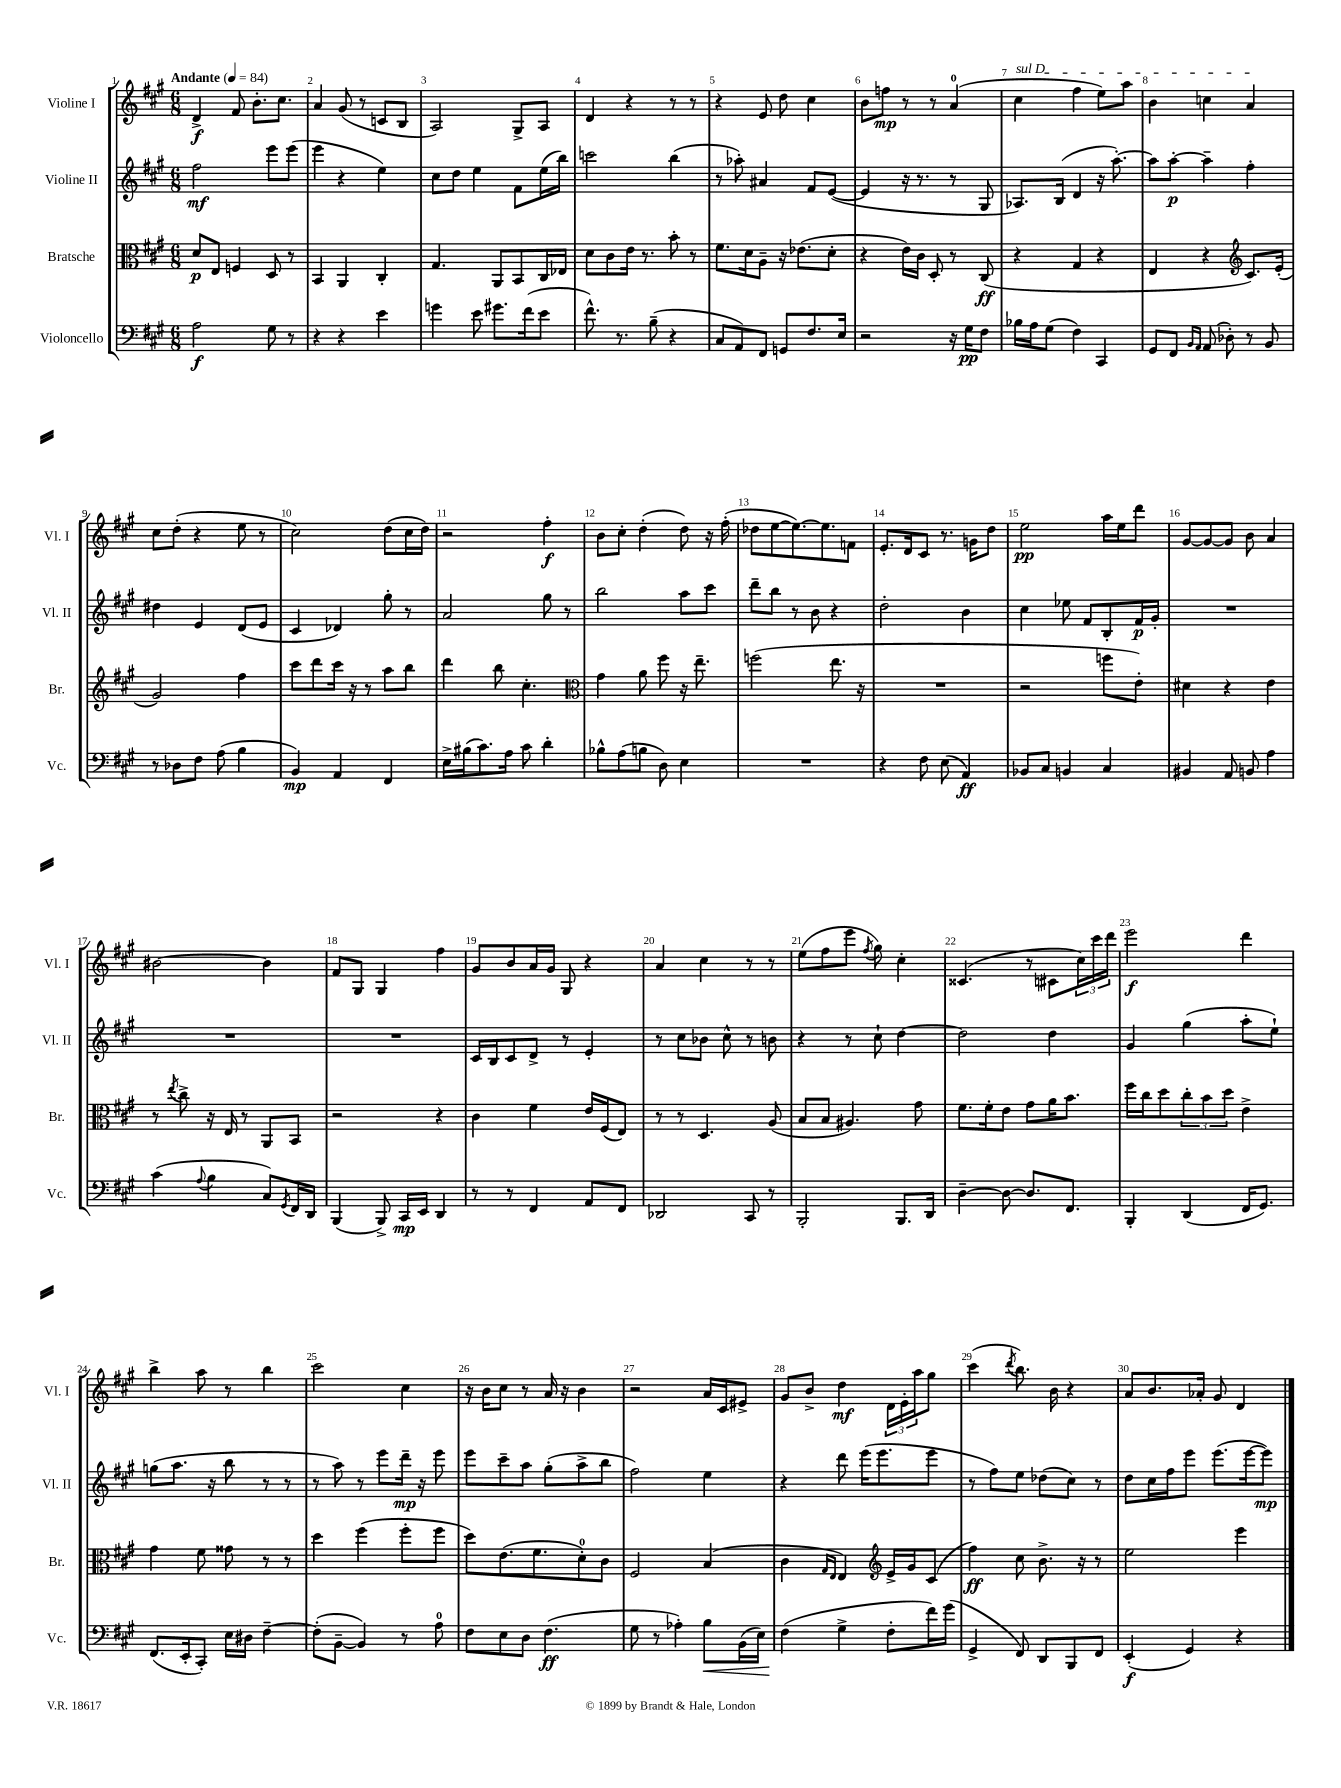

**kern	**kern	**kern	**kern
*staff4	*staff3	*staff2	*staff1
*clefF4	*clefC3	*clefG2	*clefG2
*k[f#c#g#]	*k[f#c#g#]	*k[f#c#g#]	*k[f#c#g#]
*M6/8	*M6/8	*M6/8	*M6/8
*MM84	*MM84	*MM84	*MM84
2A	8d	2ff#	4d^
.	8E	.	.
.	4F	.	8f#
.	.	.	8.b'
8G#	8D	8eee	.
.	.	.	8.cc#
8r	8r	(8eee	.
=	=	=	=
4r	4BB	4eee	4a
4r	4AA	4r	(8g#
.	.	.	8r
4e	4C#'	4ee)	8c
.	.	.	8B
=	=	=	=
4g	4.G#	8cc#	2A)
.	.	8dd	.
8e	.	4ee	.
8.g#	8AA	.	.
.	8BB	8f#	8G#^
(16f#	.	.	.
8e	16C#	(16ee	8A
.	16E-	16bb)	.
=	=	=	=
8.f#^^)	8d	2ccc	4d
.	8c#	.	.
8.r	.	.	.
.	16e	.	4r
.	8.r	.	.
(8B~	.	.	.
4r	8b'	(4bb	8r
.	8r	.	8r
=	=	=	=
8C#	8.f#	8r	4r
8AA)	.	8aa-')	.
.	16d	.	.
8FF#	8A~	4a#	8e
8GG	16r	.	8dd
.	(8.e-	.	.
8.F#	.	8f#	4cc#
.	8d'	([8e	.
16E	.	.	.
=	=	=	=
2r	4r	4e]	8b
.	.	.	8ff
.	16e)	16r	8r
.	16c#	8.r	.
.	8D'	.	8r
16r	8r	8r	(4a
16G#	.	.	.
8F#	(8C#	8G#	.
=	=	=	=
16B-	4r	8.A-)	4cc#
16A	.	.	.
(8G#	.	.	.
.	.	(16B	.
4F#)	4G#	4d	4ff#
4CC#	4r	16r	8ee)
.	.	[8.aa')	.
.	.	.	8aa
=	=	=	=
8GG#	4E	8aa]	4b
8FF#	.	[8aa'	.
16qqBB	.	.	.
16qqAA	.	.	.
(8AA	4r	4aa~]	4cc
8D-')	.	.	.
*	*clefG2	*	*
8r	8.c#)	4ff#'	4a
8BB	.	.	.
.	(16e'	.	.
=	=	=	=
8r	2g#)	4dd#	8cc#
8D-	.	.	(8dd'
8F#	.	4e	4r
(8A	.	.	.
4B	4ff#	(8d	8ee
.	.	8e	8r
=	=	=	=
4BB)	8ccc#	4c#	2cc#)
.	8ddd	.	.
4AA	16ccc#	4d-)	.
.	16r	.	.
.	8r	.	.
4FF#	8aa	8gg#'	(8dd
.	8bb	8r	16cc#
.	.	.	16dd)
=	=	=	=
16E^	4ddd	2a	2r
(16B#	.	.	.
8.c#)	.	.	.
.	8bb	.	.
16A	.	.	.
8c#	4.cc#'	.	.
4d'	.	8gg#	4ff#'
.	.	8r	.
=	=	=	=
*	*clefC3	*	*
8B-^^	4g#	2bb	8b
(8A	.	.	8cc#'
8B	8a	.	(4dd'
8D)	8ff#	.	.
4E	16r	8aa	8dd)
.	8.ee~	.	.
.	.	8ccc#	16r
.	.	.	(16ff#'
=	=	=	=
2.r	(2ff	8ddd~	8dd-
.	.	8bb	[8ee
.	.	8r	8.ee_)
.	.	8b	.
.	.	.	8.ee]
.	8.ee	4r	.
.	.	.	8f
.	16r	.	.
=	=	=	=
4r	2.r	2dd'	8.e'
.	.	.	16d
8F#	.	.	8c#
(8E	.	.	8.r
4AA)	.	4b	.
.	.	.	16g
.	.	.	8dd
=	=	=	=
8BB-	2r	4cc#	2ee
8C#	.	.	.
4BB	.	8ee-	.
.	.	8f#	.
4C#	8ff	8B'	16aa
.	.	.	16ee
.	8e')	16f#	8ddd
.	.	16g#'	.
=	=	=	=
4BB#	4d#	2.r	[8g#
.	.	.	8g#_
8AA	4r	.	8g#]
8BB	.	.	8b
4A	4e	.	4a
=	=	=	=
(4c#	8r	2.r	[2b#
.	8qee	.	.
.	8cc#^	.	.
8qqA	.	.	.
4B	16r	.	.
.	16E	.	.
.	8r	.	.
8C#)	8AA	.	4b#]
8qGG#	.	.	.
16FF#	8BB	.	.
16DD	.	.	.
=	=	=	=
(4BBB	2r	2.r	8f#
.	.	.	8G#
8BBB^)	.	.	4G#
16CC#	.	.	.
16EE	.	.	.
4DD	4r	.	4ff#
=	=	=	=
8r	4c#	16c#	8g#
.	.	16B	.
8r	.	8c#	8b
4FF#	4f#	8d^	16a
.	.	.	16g#
.	.	8r	8G#
8AA	16e	4e'	4r
.	(16F#	.	.
8FF#	8E)	.	.
=	=	=	=
2DD-	8r	8r	4a
.	8r	8cc#	.
.	4.D	8b-	4cc#
.	.	8cc#^^	.
8CC#	.	8r	8r
8r	(8A	8b	8r
=	=	=	=
2BBB'	8B	4r	(8ee
.	8B	.	8ff#
.	4.A#)	8r	8eee
.	.	.	8qff#
.	.	8cc#`	8gg#)
8.BBB	.	[4dd	4cc#'
.	8g#	.	.
16DD	.	.	.
=	=	=	=
[4D~	8.f#	2dd]	(4.c##
.	16f#'	.	.
8D_	8e	.	.
8.D]	8g#	.	8r
.	16a	4dd	8c#
8.FF#	8.b	.	.
.	.	.	24cc#)
.	.	.	24ccc#
.	.	.	24ddd
=	=	=	=
4BBB'	16ff#	4g#	2eee
.	16cc#	.	.
.	8dd	.	.
(4DD	12cc#'	(4gg#	.
.	12b	.	.
.	12dd	.	.
16FF#	4e^	8aa'	4ddd
8.GG#)	.	.	.
.	.	8ee`)	.
=	=	=	=
(8.FF#	4g#	(8gg	4bb^
.	.	8.aa	.
16EE'	.	.	.
8CC#')	8f#	.	8aa
.	.	16r	.
16E	8g##	8bb	8r
16D#	.	.	.
[4F#~	8r	8r	4bb
.	8r	8r	.
=	=	=	=
(8F#']	4dd	8r	2ccc#
[8BB~	.	8aa)	.
4BB])	(4ff#	8r	.
.	.	8eee	.
8r	8ff#'	16ddd~	4cc#
.	.	16r	.
8A	8ff#	8eee	.
=	=	=	=
8F#	8dd)	8eee	16r
.	.	.	16b
8E	(8.e	8ccc#~	8cc#
8D	.	8aa	8r
.	8.f#	.	.
(4.F#	.	(8gg#'	16a
.	.	.	16r
.	8d')	8aa^	4b
.	8c#	8bb	.
=	=	=	=
8G#	2F#	2ff#)	2r
8r	.	.	.
4A-')	.	.	.
8B	(4B	4ee	16a
.	.	.	16c#
(16BB	.	.	8e#^
16E)	.	.	.
=	=	=	=
(4F#	4c#	4r	8g#
.	.	.	8b^
.	16qqG#	.	.
.	16qqE	.	.
4G#^	4E)	8ddd	4dd
.	.	(16eee	.
.	.	8.eee	.
*	*clefG2	*	*
8F#'	16e^	.	24d
.	.	.	24e'
.	16g#	.	.
.	.	.	24aa
16f#)	(8c#	8eee	8gg#
(16g#	.	.	.
=	=	=	=
4GG#^	4ff#)	8r	(4ccc#
.	.	8ff#)	.
.	.	.	8qddd
8FF#)	8cc#	8ee	8.bb)
8DD	8.b^	(8dd-	.
.	.	.	16b
8BBB	.	8cc#)	4r
.	16r	.	.
8FF#	8r	8r	.
=	=	=	=
(4EE'	2ee	8dd	8a
.	.	16cc#	8.b
.	.	16ff#	.
4GG#)	.	8eee	.
.	.	.	16a-'
.	.	(8.eee	8g#
4r	4eee	.	4d
.	.	[16eee	.
.	.	8eee])	.
==	==	==	==
*-	*-	*-	*-
